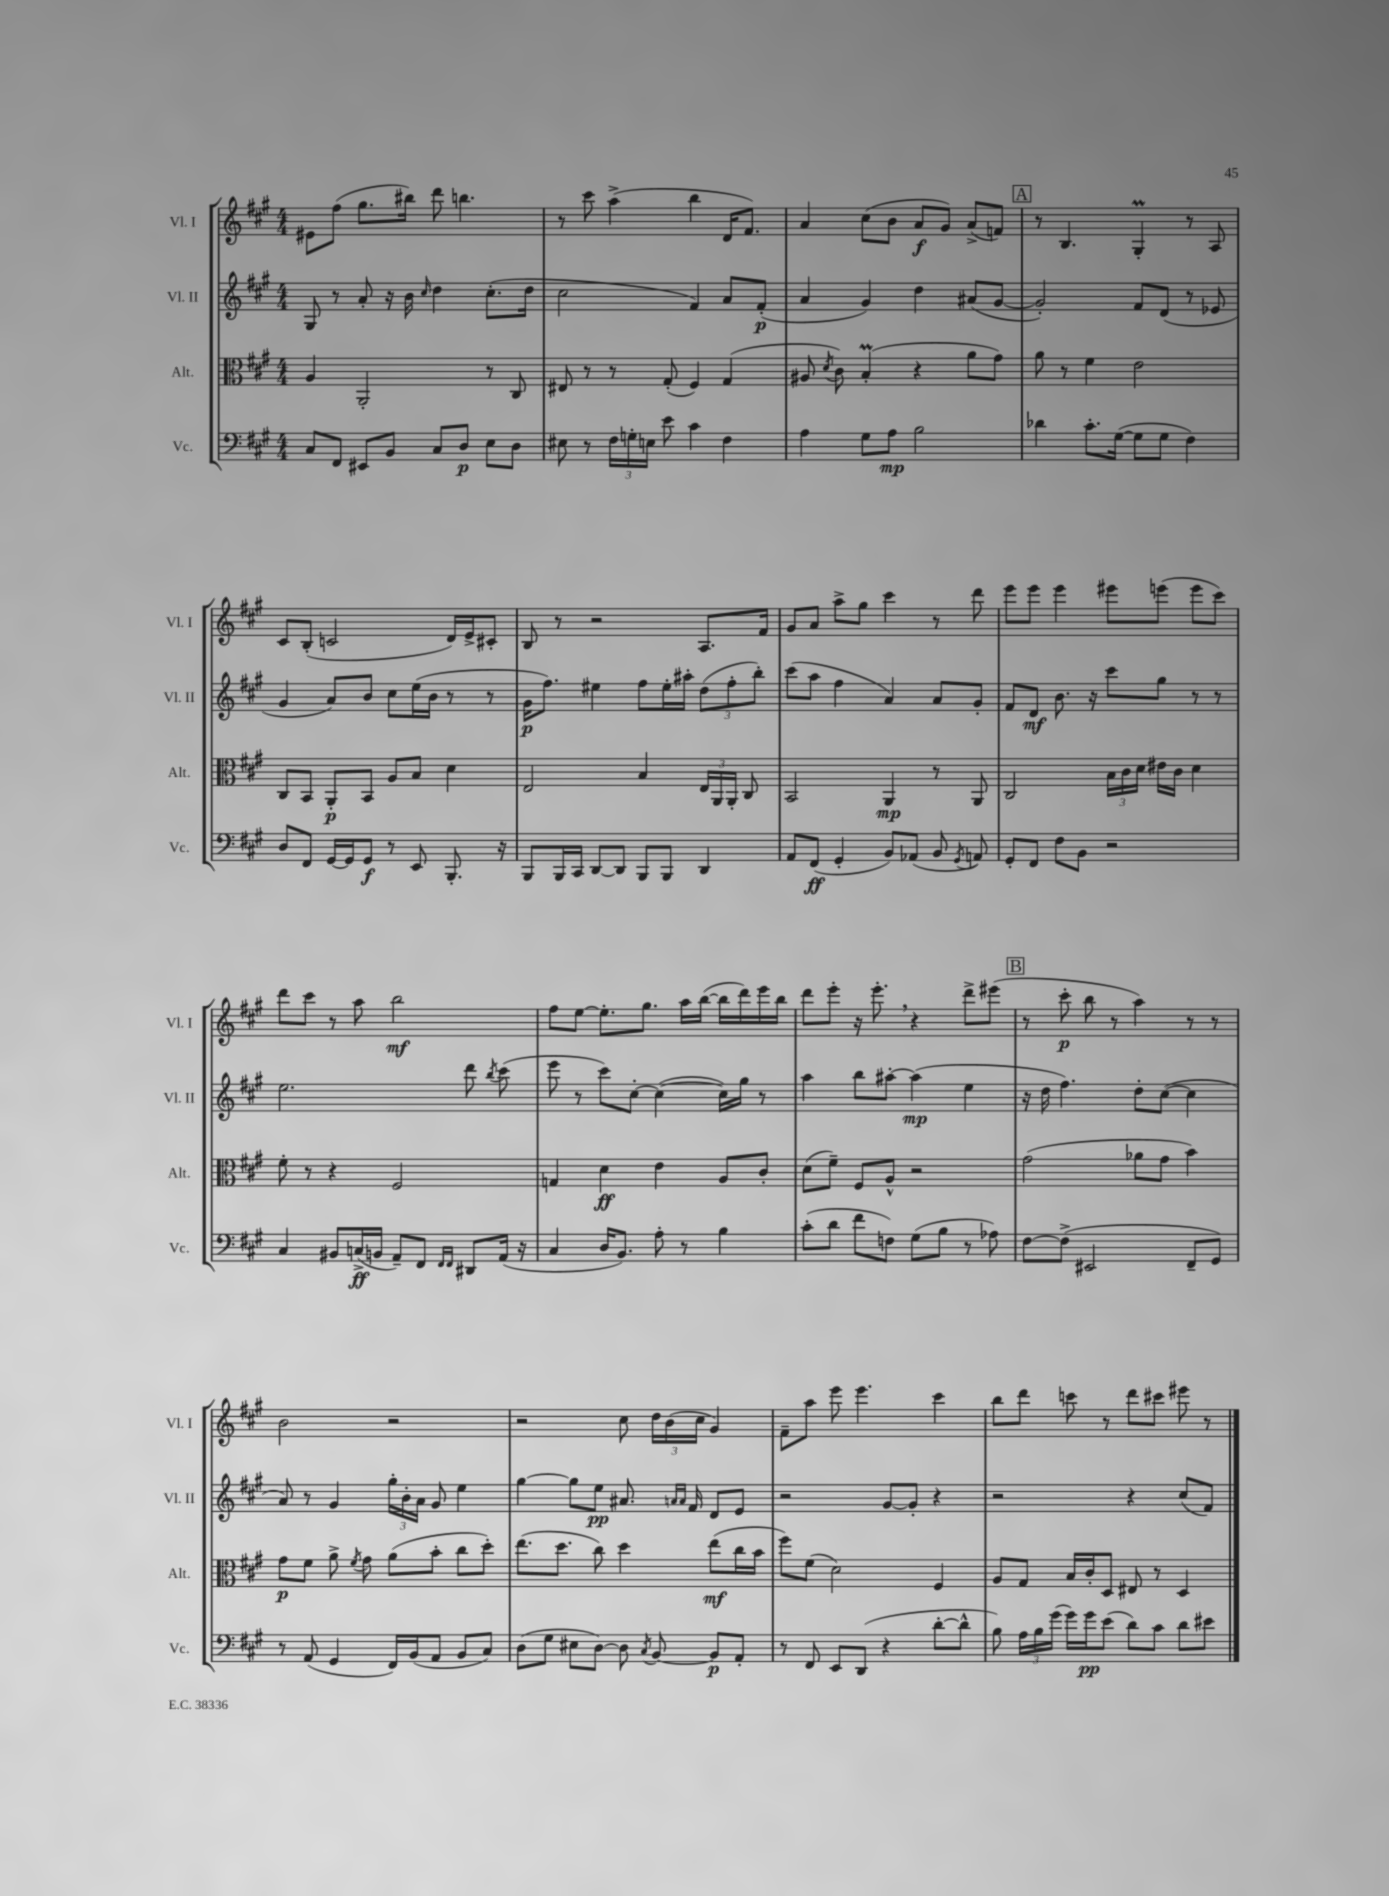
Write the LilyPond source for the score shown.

<<
\new StaffGroup <<
\new Staff = "s0" \with { instrumentName = "Vl. I" shortInstrumentName = "Vl. I" } {
    \clef treble \key a \major \numericTimeSignature \time 4/4
    \autoBeamOff eis'8[ fis''8]( gis''8.[ bis''16]) d'''8 b''4. |
    r8 cis'''8 a''4->( b''4 d'16[ fis'8.]) |
    a'4 cis''8[( b'8] a'8[\f gis'8]) a'8[->( f'8]) |
    \mark \markup { \box "A" } r8 b4. gis4-.\prall r8 a8 |
    cis'8[ b8]-.( c'2 d'16[) e'16-> cis'8]-. |
    b8 r8 r2 a8.[ fis'16] |
    gis'8[ a'8] a''8[-> gis''8] cis'''4 r8 d'''8 |
    e'''8[ e'''8] e'''4 eis'''8[ e'''8]( e'''8[ cis'''8]) |
    d'''8[ cis'''8] r8 a''8 b''2\mf |
    fis''8[ e''8]~ e''8.[-. gis''8.] a''16[ b''16]~( b''16[ d'''16) e'''16 b''16] |
    d'''8[ e'''8]-. r16 e'''8.-. \breathe r4 d'''8[-> eis'''8]( |
    \mark \markup { \box "B" } r8 cis'''8-.\p b''8 r8 a''4) r8 r8 |
    b'2 r2 |
    r2 cis''8 \tuplet 3/2 { d''16[ b'16( cis''16] } gis'4) |
    fis'8[-- a''8] e'''8 e'''4. cis'''4 |
    b''8[ d'''8] c'''8 r8 d'''8[ cis'''8] eis'''8 r8 \bar "|." |
}
\new Staff = "s1" \with { instrumentName = "Vl. II" shortInstrumentName = "Vl. II" } {
    \clef treble \key a \major \numericTimeSignature \time 4/4
    \autoBeamOff gis8 r8 a'8-. r16 b'16 \grace { cis''16 } d''4 cis''8.[-.( d''16] |
    cis''2 fis'4) a'8[ fis'8]-.\p( |
    a'4 gis'4) d''4 ais'8[( gis'8]~ |
    \mark \markup { \box "A" } gis'2-.) fis'8[ d'8]( r8 ees'8 |
    gis'4 a'8[) b'8] cis''8[ e''16( b'16] r8 r8 |
    gis'16[\p fis''8.]) eis''4 fis''8[ eis''16-. ais''16]-. \tuplet 3/2 { d''8[( fis''8-. b''8]-.) } |
    cis'''8[( a''8] fis''4 a'4) a'8[ gis'8]-. |
    fis'8[ d'8]\mf b'8. r16 cis'''8[ gis''8] r8 r8 |
    e''2. d'''8 \acciaccatura { b''8 } cis'''8( |
    e'''8 r8 cis'''8[) cis''8]~-. cis''4~( cis''16[) gis''16] r8 |
    a''4 b''8[ ais''8]~-. ais''4\mp( e''4 |
    \mark \markup { \box "B" } r16 d''16 fis''4.) d''8[-. cis''8]~( cis''4 |
    a'8) r8 gis'4 \tuplet 3/2 { gis''16[-. b'16-. a'16] } gis'8 e''4 |
    gis''4~ gis''8[ e''8]\pp ais'8. \grace { a'16[ a'16] } fis'16 d'8[ e'8] |
    r2 gis'8[~ gis'8]-. r4 |
    r2 r4 cis''8[( fis'8]) \bar "|." |
}
\new Staff = "s2" \with { instrumentName = "Alt." shortInstrumentName = "Alt." } {
    \clef alto \key a \major \numericTimeSignature \time 4/4
    \autoBeamOff a4 a,2-. r8 cis8 |
    eis8 r8 r8 gis8-.( fis4) gis4( |
    ais8 \acciaccatura { d'8 } cis'8) b4-.\prall( r4 a'8[ gis'8]) |
    \mark \markup { \box "A" } a'8 r8 fis'4 e'2 |
    cis8[ b,8] a,8[-.\p b,8] a8[ b8] d'4 |
    e2 b4 \tuplet 3/2 { e16[ a,16 a,16]-. } cis8 |
    b,2 a,4\mp r8 a,8 |
    cis2 \tuplet 3/2 { b16[ cis'16 d'16] } eis'16[ cis'16] d'4 |
    fis'8-. r8 r4 fis2 |
    g4 d'4\ff e'4 a8[ cis'8]-. |
    d'8[( fis'8]--) fis8[ a8]-^ r2 |
    \mark \markup { \box "B" } gis'2( aes'8[ gis'8] b'4) |
    gis'8[\p fis'8] a'8-> \acciaccatura { fis'8 } gis'8 a'8[( b'8]-. cis''8[ d''8]-.) |
    e''8.[( d''8.] cis''8) d''4 e''8[\mf( cis''16 b'16] |
    fis''8[) fis'8]( d'2) fis4 |
    a8[ gis8] b16[ cis'16-. d8] eis8 r8 d4 \bar "|." |
}
\new Staff = "s3" \with { instrumentName = "Vc." shortInstrumentName = "Vc." } {
    \clef bass \key a \major \numericTimeSignature \time 4/4
    \autoBeamOff cis8[ fis,8] eis,8[ b,8] cis8[ d8]\p e8[ d8] |
    eis8 r8 \tuplet 3/2 { fis16[ g16-. e16] } e'8 cis'4 fis4 |
    a4 gis8[ a8]\mp b2 |
    \mark \markup { \box "A" } des'4 cis'8.[-. gis16]~( gis8[ gis8] fis4) |
    d8[ fis,8] gis,16[~ gis,16 gis,8]\f r8 e,8 b,,8.-. r16 |
    b,,8[ b,,16 cis,16] d,8[~ d,8] b,,8[ b,,8] d,4 |
    a,8[ fis,8]\ff( gis,4-. b,8[) aes,8]( b,8 \acciaccatura { gis,8 } a,8) |
    gis,8[-. fis,8] fis8[ b,8] r2 |
    cis4 bis,8[ c16->\ff( b,16] a,8[--) fis,8] \grace { fis,16[ fis,16] } dis,8[ a,16]( r16 |
    cis4 d16[ b,8.]) a8-. r8 b4 |
    cis'8[-.( d'8] fis'8[ f8]) gis8[( b8] r8 aes8) |
    \mark \markup { \box "B" } fis8[~ fis8]->( eis,2 fis,8[-- gis,8]) |
    r8 a,8( gis,4 fis,16[) b,16( a,8] b,8[ cis8]) |
    d8[( gis8] eis8[ d8]~) d8 \acciaccatura { cis8 } b,8~ b,8[\p a,8]-. |
    r8 fis,8 e,8[ d,8]( r4 d'8[~-. d'8]-^ |
    b8) \tuplet 3/2 { a16[ b16 gis'16]( } gis'16[) gis'16\pp e'8]( d'8[) cis'8] d'8[ eis'8] \bar "|." |
}
>>
>>
\layout { \context { \Score \remove "Bar_number_engraver" } }
